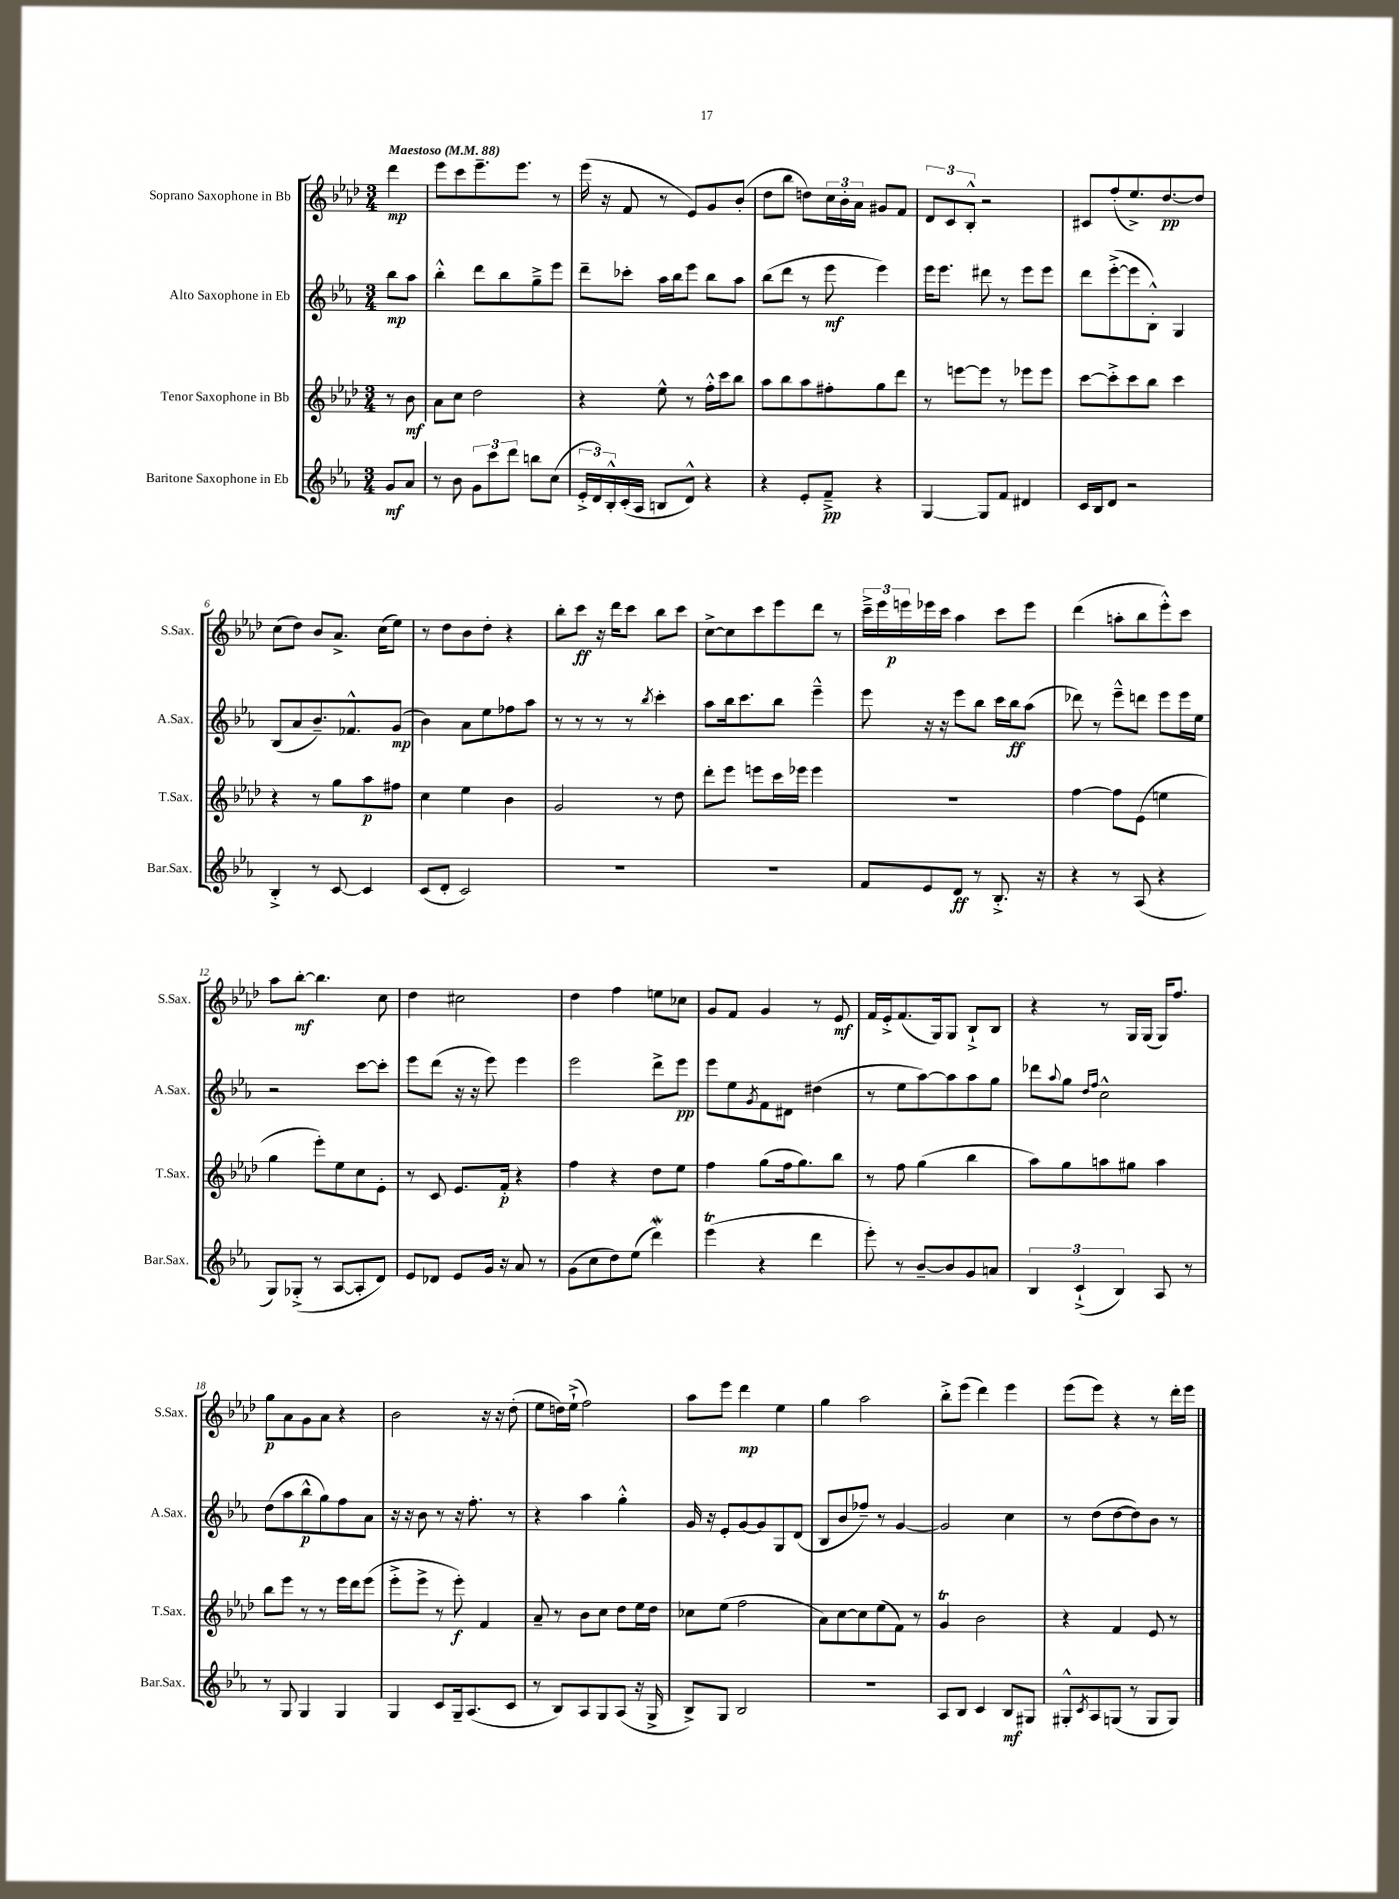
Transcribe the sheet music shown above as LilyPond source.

<<
\new StaffGroup <<
\new Staff = "s0" \with { instrumentName = "Soprano Saxophone in Bb" shortInstrumentName = "S.Sax." } {
    \clef treble \key aes \major \numericTimeSignature \time 3/4 \partial 4 \tempo "Maestoso" 4 = 88
    des'''4\mp |
    ees'''8 c'''8 ees'''8.-- ees'''8. r8 |
    ees'''16( r16 f'8 r8 ees'8) g'8 bes'8-.( |
    des''8 bes''8 d''8) \tuplet 3/2 { c''16 bes'16-. aes'16 } gis'8 f'8 |
    \tuplet 3/2 { des'8 c'8 bes8-.-^ } r2 |
    cis'8 f''8-.( ees''8.->) des''8.~\pp des''8 |
    c''8( des''8) bes'8 aes'8.-> c''16( ees''8) |
    r8 des''8 bes'8 des''8-. r4 |
    bes''8-. c'''8\ff r16 des'''16 c'''8 bes''8 c'''8 |
    c''8~-> c''8 c'''8 ees'''8 des'''8 r8 |
    \tuplet 3/2 { c'''16---> ees'''16 e'''16\p } ees'''16 c'''16 aes''4 c'''8 ees'''8 |
    des'''4( a''8-. bes''8 ees'''8-.-^) c'''8 |
    aes''8 bes''8~-.\mf bes''4. c''8 |
    des''4 cis''2 |
    des''4 f''4 e''8 ces''8 |
    g'8 f'8 g'4 r8 ees'8\mf |
    f'16 ees'16-.-> f'8.( g16) g8 bes8-!-> bes8 |
    r4 r8 g16 g16( g16) f''8. |
    g''8\p aes'8 g'8 aes'8 r4 |
    bes'2 r16 r16 des''8-.( |
    ees''8 d''16) ees''16-!->( f''2) |
    aes''8 ees'''8 des'''4\mp ees''4 |
    g''4 aes''2 |
    bes''8-.-> ees'''8( des'''4) ees'''4 |
    ees'''8( ees'''8) r4 r8 des'''16-. ees'''16 \bar "|." |
}
\new Staff = "s1" \with { instrumentName = "Alto Saxophone in Eb" shortInstrumentName = "A.Sax." } {
    \clef treble \key ees \major \numericTimeSignature \time 3/4 \partial 4
    bes''8\mp aes''8 |
    bes''4-.-^ d'''8 bes''8 g''8---> ees'''8 |
    d'''8-- ces'''8-. aes''16 bes''16 ees'''8 bes''8 aes''8 |
    bes''8( d'''8 r8 ees'''8\mf ees'''4) |
    ees'''16 ees'''8. dis'''8 r8 ees'''8 ees'''8 |
    d'''8 ees'''8~-.->( ees'''8 bes8-.-^) g4 |
    bes8( aes'8 bes'8.--) fes'8.-^ g'8\mp( |
    bes'4) aes'8 ees''8 fes''8 aes''8 |
    r8 r8 r8 r8 \acciaccatura { bes''8 } c'''4-. |
    aes''8 bes''16 c'''8. bes''8 ees'''4---^ |
    ees'''8 r16 r16 ees'''8 bes''8 c'''16 bes''16\ff aes''8( |
    des'''8) r8 ees'''8---^ d'''8 ees'''8 ees'''16 ees''16 |
    r2 c'''8~ c'''8-. |
    ees'''8 d'''8( r16 r16 ees'''8) ees'''4 |
    ees'''2 d'''8-> ees'''8\pp |
    ees'''8 ees''8 \acciaccatura { g'8 } f'8 dis'8 dis''4( |
    r8 ees''8 aes''8~) aes''8 aes''8 g''8 |
    des'''8 \appoggiatura { aes''8 } g''8 \grace { d''16 f''16 } c''2-^ |
    d''8( aes''8 bes''8-^\p g''8) f''8 aes'8 |
    r16 r16 bes'8 r8 r16 f''8.-. r8 |
    r4 aes''4 g''4-.-^ |
    g'16 r16 ees'8-. g'8~ g'8 g8 d'8( |
    bes8 bes'8 fes''8--) r8 g'4~ |
    g'2 c''4 |
    r8 d''8( d''8~ d''8) bes'8 r8 \bar "|." |
}
\new Staff = "s2" \with { instrumentName = "Tenor Saxophone in Bb" shortInstrumentName = "T.Sax." } {
    \clef treble \key aes \major \numericTimeSignature \time 3/4 \partial 4
    r8 bes'8\mf |
    aes'8 c''8 des''2 |
    r4 ees''8-^ r8 f''16-.-^ c'''16 bes''8 |
    aes''8 bes''8 aes''8 fis''8-. g''8 des'''8 |
    r8 e'''8~ e'''8 r8 ees'''8 ees'''8 |
    c'''8~ c'''8-.-> c'''8 bes''8 c'''4 |
    r4 r8 g''8 aes''8\p fis''8 |
    c''4 ees''4 bes'4 |
    g'2 r8 des''8 |
    des'''8-. ees'''8 e'''8 c'''16 ees'''16 ees'''4 |
    R2. |
    f''4~ f''8 ees'8( e''4 |
    g''4 ees'''8-.) ees''8 c''8 ees'8-. |
    r8 c'8 ees'8. f'16-.\p r4 |
    f''4 r4 des''8 ees''8 |
    f''4 g''8( f''16 g''8.) bes''8 |
    r8 f''8 g''4( bes''4 |
    aes''8) g''8 a''8 gis''8 a''4 |
    bes''8 ees'''8 r8 r8 ees'''16 des'''16 ees'''8( |
    ees'''8-.-> ees'''8-> r8 ees'''8-.\f) f'4 |
    aes'8-- r8 bes'8 c''8 des''8 ees''16 des''16 |
    ces''8 ees''8( f''2 |
    aes'8) c''8~ c''8 ees''8( f'8) r8 |
    g'4\trill bes'2 |
    r4 f'4 ees'8 r8 \bar "|." |
}
\new Staff = "s3" \with { instrumentName = "Baritone Saxophone in Eb" shortInstrumentName = "Bar.Sax." } {
    \clef treble \key ees \major \numericTimeSignature \time 3/4 \partial 4
    g'8\mf aes'8 |
    r8 bes'8 \tuplet 3/2 { g'8 c'''8 d'''8 } b''8 c''8( |
    \tuplet 3/2 { ees'16-.-> d'16) bes16-.-^ } c'16-.( aes16 b8 d'8-^) r4 |
    r4 ees'8-. f'8--->\pp r4 |
    g4~ g8 f'8 dis'4 |
    c'16 bes16 d'8 r2 |
    bes4-.-> r8 c'8~ c'4 |
    c'8( d'8-. c'2) |
    R2. |
    R2. |
    f'8 ees'8 d'8\ff r8 bes8.-.-> r16 |
    r4 r8 aes8( r4 |
    g8) ges8-.->( r8 aes8~ aes8-. d'8) |
    ees'8 des'8 ees'8 g'16 r16 aes'8 r8 |
    g'8( c''8 d''8) ees''8( d'''4\mordent) |
    ees'''4\trill( r4 d'''4 |
    ees'''8-.) r8 bes'8~-- bes'8 g'8 a'8 |
    \tuplet 3/2 { bes4 c'4-!->( bes4) } aes8 r8 |
    r8 g8 g4 g4 |
    g4 c'8 g16-- aes8.( c'8 |
    r8 bes8) aes8 g8 aes8( r16 g16-> |
    bes8->) g8 bes2 |
    R2. |
    aes8 bes8 c'4 bes8\mf gis8 |
    gis8-.-^ \acciaccatura { c'8 } aes8 g8( r8 g8 g8) \bar "|." |
}
>>
>>
